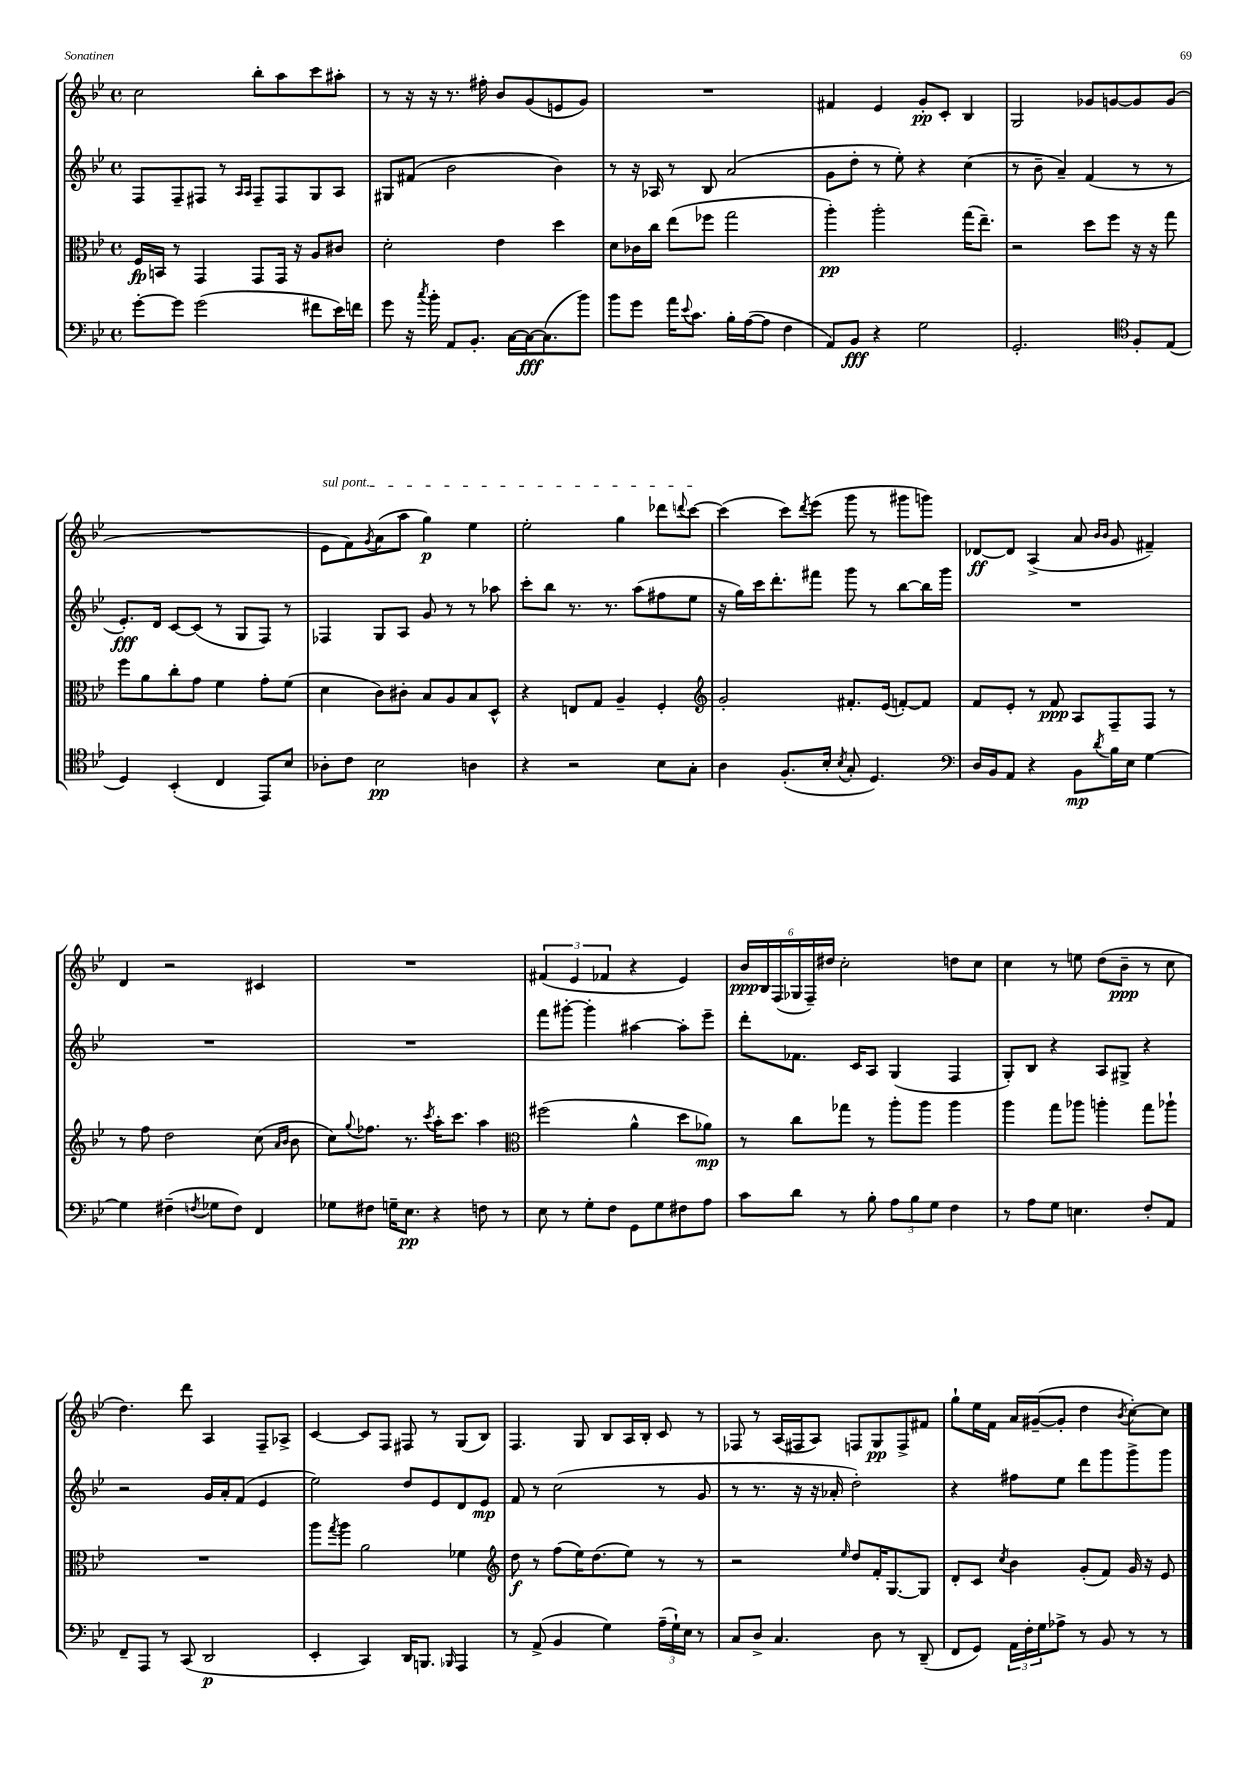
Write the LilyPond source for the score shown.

<<
\new StaffGroup <<
\new Staff = "s0" {
    \clef treble \key bes \major \defaultTimeSignature \time 4/4
    c''2 bes''8-. a''8 c'''8 ais''8-. |
    r8 r16 r16 r8. fis''16-. bes'8 g'8( e'8 g'8) |
    R1 |
    fis'4 ees'4 g'8-.\pp c'8-. bes4 |
    g2 ges'8 g'8~ g'8 g'8( |
    R1 |
    \once \override TextSpanner.bound-details.left.text = \markup { \italic "sul pont." } ees'8\startTextSpan f'8) \acciaccatura { g'8 } a'8( a''8 g''4\p) ees''4 |
    ees''2-. g''4 des'''8 \appoggiatura { d'''8 } c'''8~\stopTextSpan |
    c'''4( c'''8) \acciaccatura { d'''8 } ees'''8( g'''8 r8 gis'''8 g'''8) |
    des'8~\ff des'8 a4->( a'8 \grace { bes'16 bes'16 } g'8 fis'4--) |
    d'4 r2 cis'4 |
    R1 |
    \tuplet 3/2 { fis'4( ees'4 fes'4 } r4 ees'4) |
    \tuplet 6/4 { bes'16\ppp bes16 f16( ges16 f16--) dis''16 } c''2-. d''8 c''8 |
    c''4 r8 e''8 d''8( bes'8--\ppp r8 c''8 |
    d''4.) d'''8 a4 f8-- aes8-> |
    c'4~ c'8 f8 fis8 r8 g8( bes8) |
    f4. g8 bes8 a16 bes16-. c'8 r8 |
    fes8 r8 a16( fis16 a8) f8 g8\pp f8-> fis'8 |
    g''8-! ees''16 f'16 a'16 gis'16~--( gis'8-. d''4 \acciaccatura { bes'8 } c''8~-.) c''8 \bar "|." |
}
\new Staff = "s1" {
    \clef treble \key bes \major \defaultTimeSignature \time 4/4
    f8 f8-- fis8 r8 \grace { a16 a16 } fis8-- fis8 g8 a8 |
    gis8 fis'8( bes'2 bes'4) |
    r8 r16 aes16 r8 bes8 a'2( |
    g'8 d''8-. r8 ees''8-.) r4 c''4( |
    r8 bes'8-- a'4--) f'4( r8 r8 |
    ees'8.-.\fff) d'16 c'8~ c'8( r8 g8 f8) r8 |
    fes4 g8 a8 g'8 r8 r8 aes''8 |
    c'''8-. bes''8 r8. r8. a''8( fis''8 ees''8 |
    r16 g''16) c'''16 d'''8.-. fis'''8 g'''8 r8 bes''8~ bes''16 g'''16 |
    R1 |
    R1 |
    R1 |
    f'''8 gis'''8~-. gis'''4-. ais''4~ ais''8-. ees'''8-- |
    d'''8-. fes'8. c'16 a8 g4( f4 |
    g8-.) bes8 r4 a8 gis8-> r4 |
    r2 g'16 a'16-. f'8( ees'4 |
    ees''2) d''8 ees'8 d'8 ees'8\mp |
    f'8 r8 c''2( r8 g'8 |
    r8 r8. r16 r16 aes'16-. d''2-.) |
    r4 fis''8 ees''8 d'''8 g'''8 g'''8-> g'''8 \bar "|." |
}
\new Staff = "s2" {
    \clef alto \key bes \major \defaultTimeSignature \time 4/4
    f16\fp b,16 r8 g,4 g,8 g,16 r16 a8 cis'8 |
    d'2-. ees'4 d''4 |
    d'8 ces'16 c''16 ees''8( fes''8 g''2 |
    a''4-.\pp) a''2-. g''16( ees''8.--) |
    r2 d''8 f''8 r16 r16 g''8 |
    f''8 a'8 c''8-. g'8 f'4 g'8-. f'8( |
    d'4 c'8) cis'8-. bes8 a8 bes8 d8-^ |
    r4 e8 g8 a4-- f4-. |
    \clef treble g'2-. fis'8.-. ees'16( f'8~-.) f'8 |
    f'8 ees'8-. r8 f'8\ppp a8 f8-- f8 r8 |
    r8 f''8 d''2 c''8( \grace { a'16 bes'16 } bes'8 |
    c''8) \appoggiatura { g''8 } fes''8. r8. \acciaccatura { c'''8 } a''16-. c'''8. a''4 |
    \clef alto fis''2( a'4-^ d''8 aes'8\mp) |
    r8 c''8 ges''8 r8 a''8-. a''8 a''4 |
    a''4 g''8 aes''8 a''4-. g''8 aes''8-! |
    R1 |
    a''8 \acciaccatura { g''8 } a''8 a'2 fes'4 |
    \clef treble d''8\f r8 f''8( ees''16) d''8.( ees''8) r8 r8 |
    r2 \grace { ees''16 } d''8 f'16-. g8.~ g8 |
    d'8-. c'8 \acciaccatura { c''8 } bes'4 g'8-.( f'8) g'16 r16 ees'8 \bar "|." |
}
\new Staff = "s3" {
    \clef bass \key bes \major \defaultTimeSignature \time 4/4
    g'8~-. g'8 g'2( fis'8 ees'16) f'16 |
    g'8 r16 \acciaccatura { c''8 } bes'16-. a,8 bes,8.-. c16~ c16~\fff c8.( bes'8) |
    bes'8 g'8 a'16 \appoggiatura { ees'8 } c'8. bes16-. a16~( a8 f4 |
    a,8) bes,8\fff r4 g2 |
    g,2.-. \clef tenor f8-. ees8( |
    d4) bes,4-.( c4 ees,8) bes8 |
    aes8-. c'8 bes2\pp a4 |
    r4 r2 bes8 g8-. |
    a4 f8.-.( bes16-. \acciaccatura { bes8 } g8-. d4.) |
    \clef bass d16 bes,16 a,8 r4 bes,8\mp \acciaccatura { d'8 } bes16 ees16 g4~ |
    g4 fis4--( \acciaccatura { f8 } ges8 f8) f,4 |
    ges8 fis8 g16-- ees8.\pp r4 f8 r8 |
    ees8 r8 g8-. f8 g,8 g8 fis8 a8 |
    c'8 d'8 r8 bes8-. \tuplet 3/2 { a8 bes8 g8 } f4 |
    r8 a8 g8 e4. f8-. a,8 |
    f,8-- a,,8 r8 c,8( d,2\p |
    ees,4-. c,4) d,16 b,,8. \grace { bes,,16 } a,,4 |
    r8 a,8->( bes,4 g4) \tuplet 3/2 { a16--( g16-!) ees16 } r8 |
    c8 d8-> c4. d8 r8 d,8--( |
    f,8 g,8) \tuplet 3/2 { a,16 f16-. g16 } aes8-> r8 bes,8 r8 r8 \bar "|." |
}
>>
>>
\layout { \context { \Score \remove "Bar_number_engraver" } }
